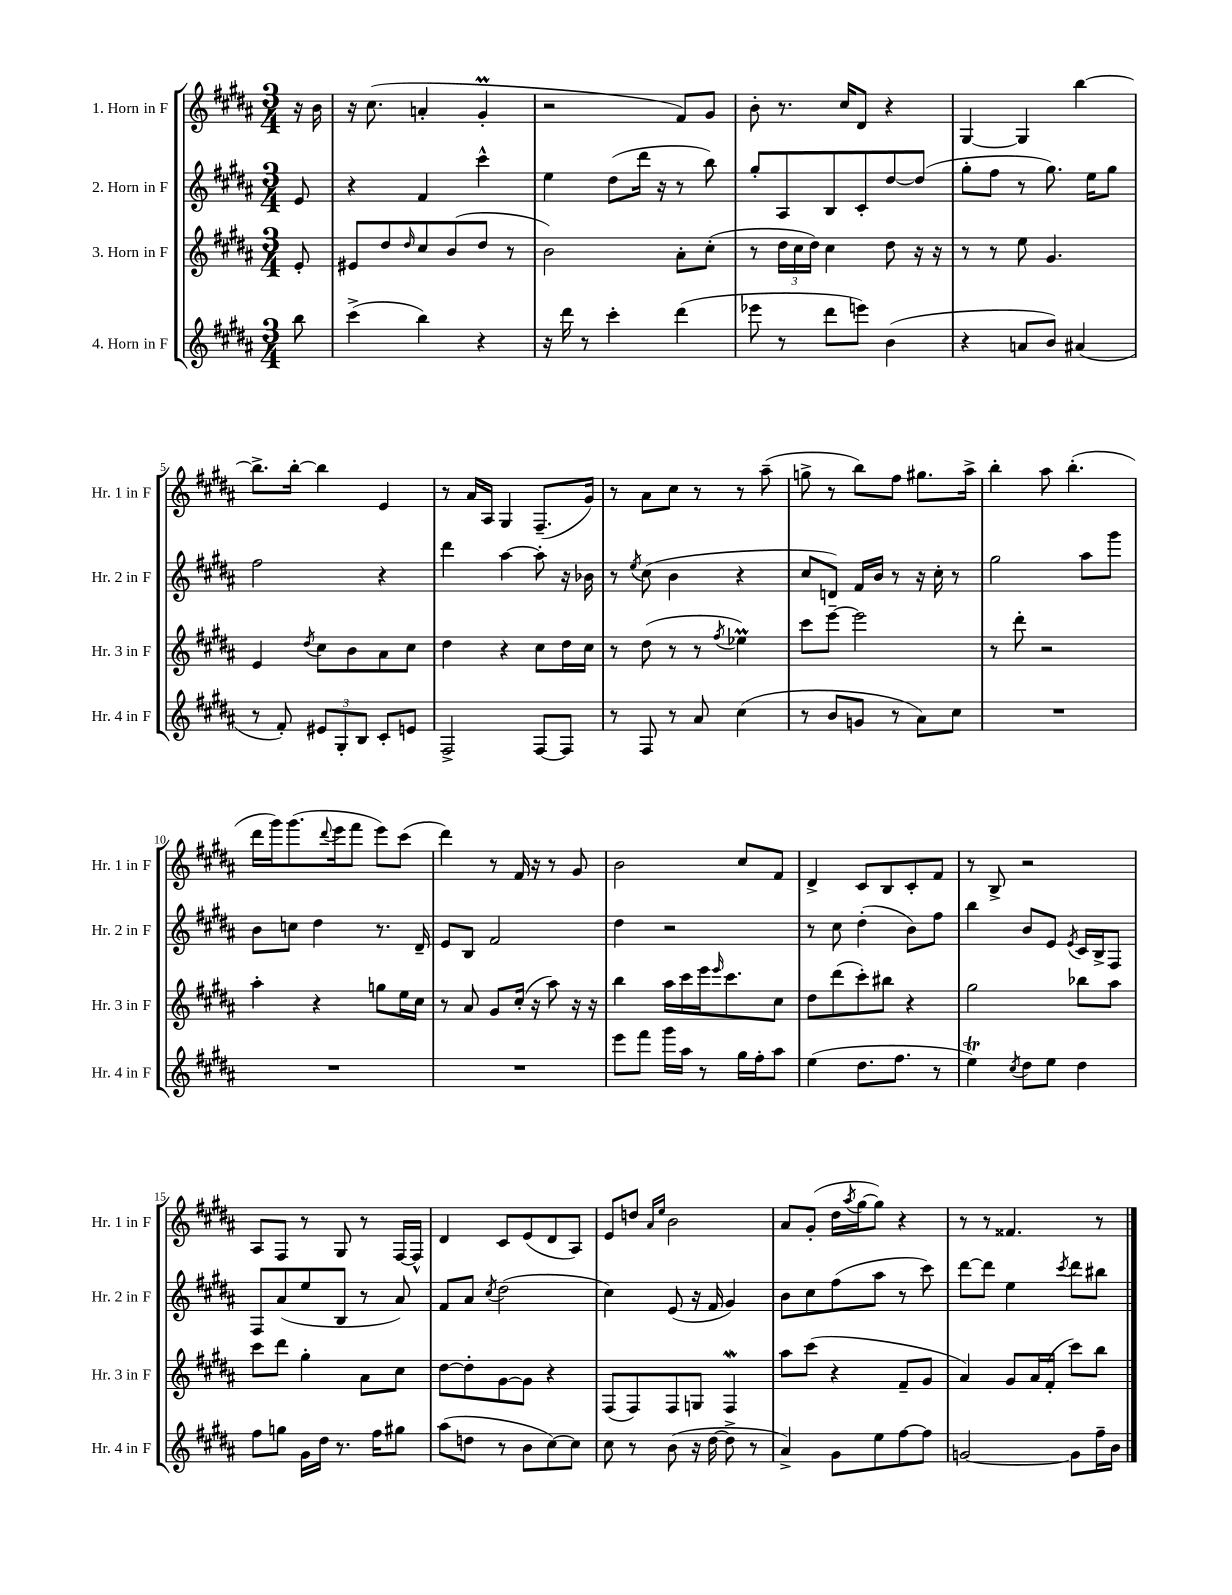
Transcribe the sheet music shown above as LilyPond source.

<<
\new StaffGroup <<
\new Staff = "s0" \with { instrumentName = "1. Horn in F" shortInstrumentName = "Hr. 1 in F" } {
    \clef treble \key b \major \numericTimeSignature \time 3/4 \partial 8
    r16 b'16 |
    r16 cis''8.( a'4-. gis'4-.\prall |
    r2 fis'8) gis'8 |
    b'8-. r8. cis''16 dis'8 r4 |
    gis4~ gis4 b''4~ |
    b''8.-> b''16~-. b''4 e'4 |
    r8 ais'16 ais16 gis4 fis8.--( gis'16) |
    r8 ais'8 cis''8 r8 r8 ais''8--( |
    g''8-> r8 b''8) fis''8 gis''8. ais''16-> |
    b''4-. ais''8 b''4.-.( |
    dis'''16 gis'''16) gis'''8.( \appoggiatura { dis'''8 } e'''16 fis'''8 e'''8) cis'''8( |
    dis'''4) r8 fis'16 r16 r8 gis'8 |
    b'2 cis''8 fis'8 |
    dis'4-> cis'8 b8 cis'8-. fis'8 |
    r8 b8-> r2 |
    ais8 fis8 r8 gis8 r8 fis16~ fis16-^ |
    dis'4 cis'8 e'8( dis'8 ais8) |
    e'8 d''8 \grace { ais'16 e''16 } b'2 |
    ais'8 gis'8-.( dis''16 \acciaccatura { ais''8 } gis''16~ gis''8) r4 |
    r8 r8 fisis'4. r8 \bar "|." |
}
\new Staff = "s1" \with { instrumentName = "2. Horn in F" shortInstrumentName = "Hr. 2 in F" } {
    \clef treble \key b \major \numericTimeSignature \time 3/4 \partial 8
    e'8 |
    r4 fis'4 cis'''4-^ |
    e''4 dis''8( dis'''16 r16 r8 b''8) |
    gis''8-. ais8 b8 cis'8-. dis''8~ dis''8( |
    gis''8-. fis''8 r8 gis''8.) e''16 gis''8 |
    fis''2 r4 |
    dis'''4 ais''4~ ais''8-. r16 bes'16 |
    r8 \acciaccatura { e''8 } cis''8( b'4 r4 |
    cis''8 d'8) fis'16 b'16 r8 r16 cis''16-. r8 |
    gis''2 ais''8 gis'''8 |
    b'8 c''8 dis''4 r8. dis'16-- |
    e'8 b8 fis'2 |
    dis''4 r2 |
    r8 cis''8 dis''4-.( b'8) fis''8 |
    b''4 b'8 e'8 \acciaccatura { e'8 } cis'16 b16-> fis8 |
    fis8 ais'8( e''8 b8 r8 ais'8) |
    fis'8 ais'8 \acciaccatura { cis''8 } dis''2( |
    cis''4) e'8( r16 fis'16 gis'4) |
    b'8 cis''8 fis''8( ais''8 r8 cis'''8) |
    dis'''8~ dis'''8 e''4 \acciaccatura { cis'''8 } dis'''8 bis''8 \bar "|." |
}
\new Staff = "s2" \with { instrumentName = "3. Horn in F" shortInstrumentName = "Hr. 3 in F" } {
    \clef treble \key b \major \numericTimeSignature \time 3/4 \partial 8
    e'8-. |
    eis'8 dis''8 \grace { dis''16 } cis''8 b'8( dis''8 r8 |
    b'2) ais'8-. cis''8-.( |
    r8 \tuplet 3/2 { dis''16 cis''16 dis''16) } cis''4 dis''8 r16 r16 |
    r8 r8 e''8 gis'4. |
    e'4 \acciaccatura { dis''8 } cis''8 b'8 ais'8 cis''8 |
    dis''4 r4 cis''8 dis''16 cis''16 |
    r8 dis''8( r8 r8 \acciaccatura { fis''8 } ees''4\prall) |
    cis'''8 e'''8~-- e'''2 |
    r8 dis'''8-. r2 |
    ais''4-. r4 g''8 e''16 cis''16 |
    r8 ais'8 gis'8 cis''16-.( r16 ais''8) r16 r16 |
    b''4 ais''16 cis'''16 e'''16 \grace { e'''16 } cis'''8. cis''8 |
    dis''8 dis'''8( cis'''8-.) bis''8 r4 |
    gis''2 bes''8 ais''8 |
    cis'''8 dis'''8 gis''4-. ais'8 cis''8 |
    dis''8~ dis''8-. gis'8~ gis'8 r4 |
    fis8( fis8) fis8 g8 fis4\mordent |
    ais''8 cis'''8( r4 fis'8-- gis'8 |
    ais'4) gis'8 ais'16 fis'16-.( cis'''8) b''8 \bar "|." |
}
\new Staff = "s3" \with { instrumentName = "4. Horn in F" shortInstrumentName = "Hr. 4 in F" } {
    \clef treble \key b \major \numericTimeSignature \time 3/4 \partial 8
    b''8 |
    cis'''4->( b''4) r4 |
    r16 dis'''16 r8 cis'''4-. dis'''4( |
    ees'''8 r8 dis'''8 e'''8) b'4( |
    r4 a'8 b'8) ais'4( |
    r8 fis'8-.) \tuplet 3/2 { eis'8 gis8-. b8 } cis'8-. e'8 |
    fis2-> fis8~ fis8 |
    r8 fis8 r8 ais'8 cis''4( |
    r8 b'8 g'8 r8 ais'8) cis''8 |
    R2. |
    R2. |
    R2. |
    e'''8 fis'''8 gis'''16 ais''16 r8 gis''16 fis''16-. ais''8 |
    e''4( dis''8. fis''8. r8 |
    e''4\trill) \acciaccatura { cis''8 } dis''8 e''8 dis''4 |
    fis''8 g''8 gis'16 dis''16 r8. fis''16 gis''8 |
    ais''8( d''8 r8 b'8 cis''8~) cis''8 |
    cis''8 r8 b'8( r16 dis''16~ dis''8-> r8 |
    ais'4->) gis'8 e''8 fis''8~ fis''8 |
    g'2~ g'8 fis''16-- b'16 \bar "|." |
}
>>
>>
